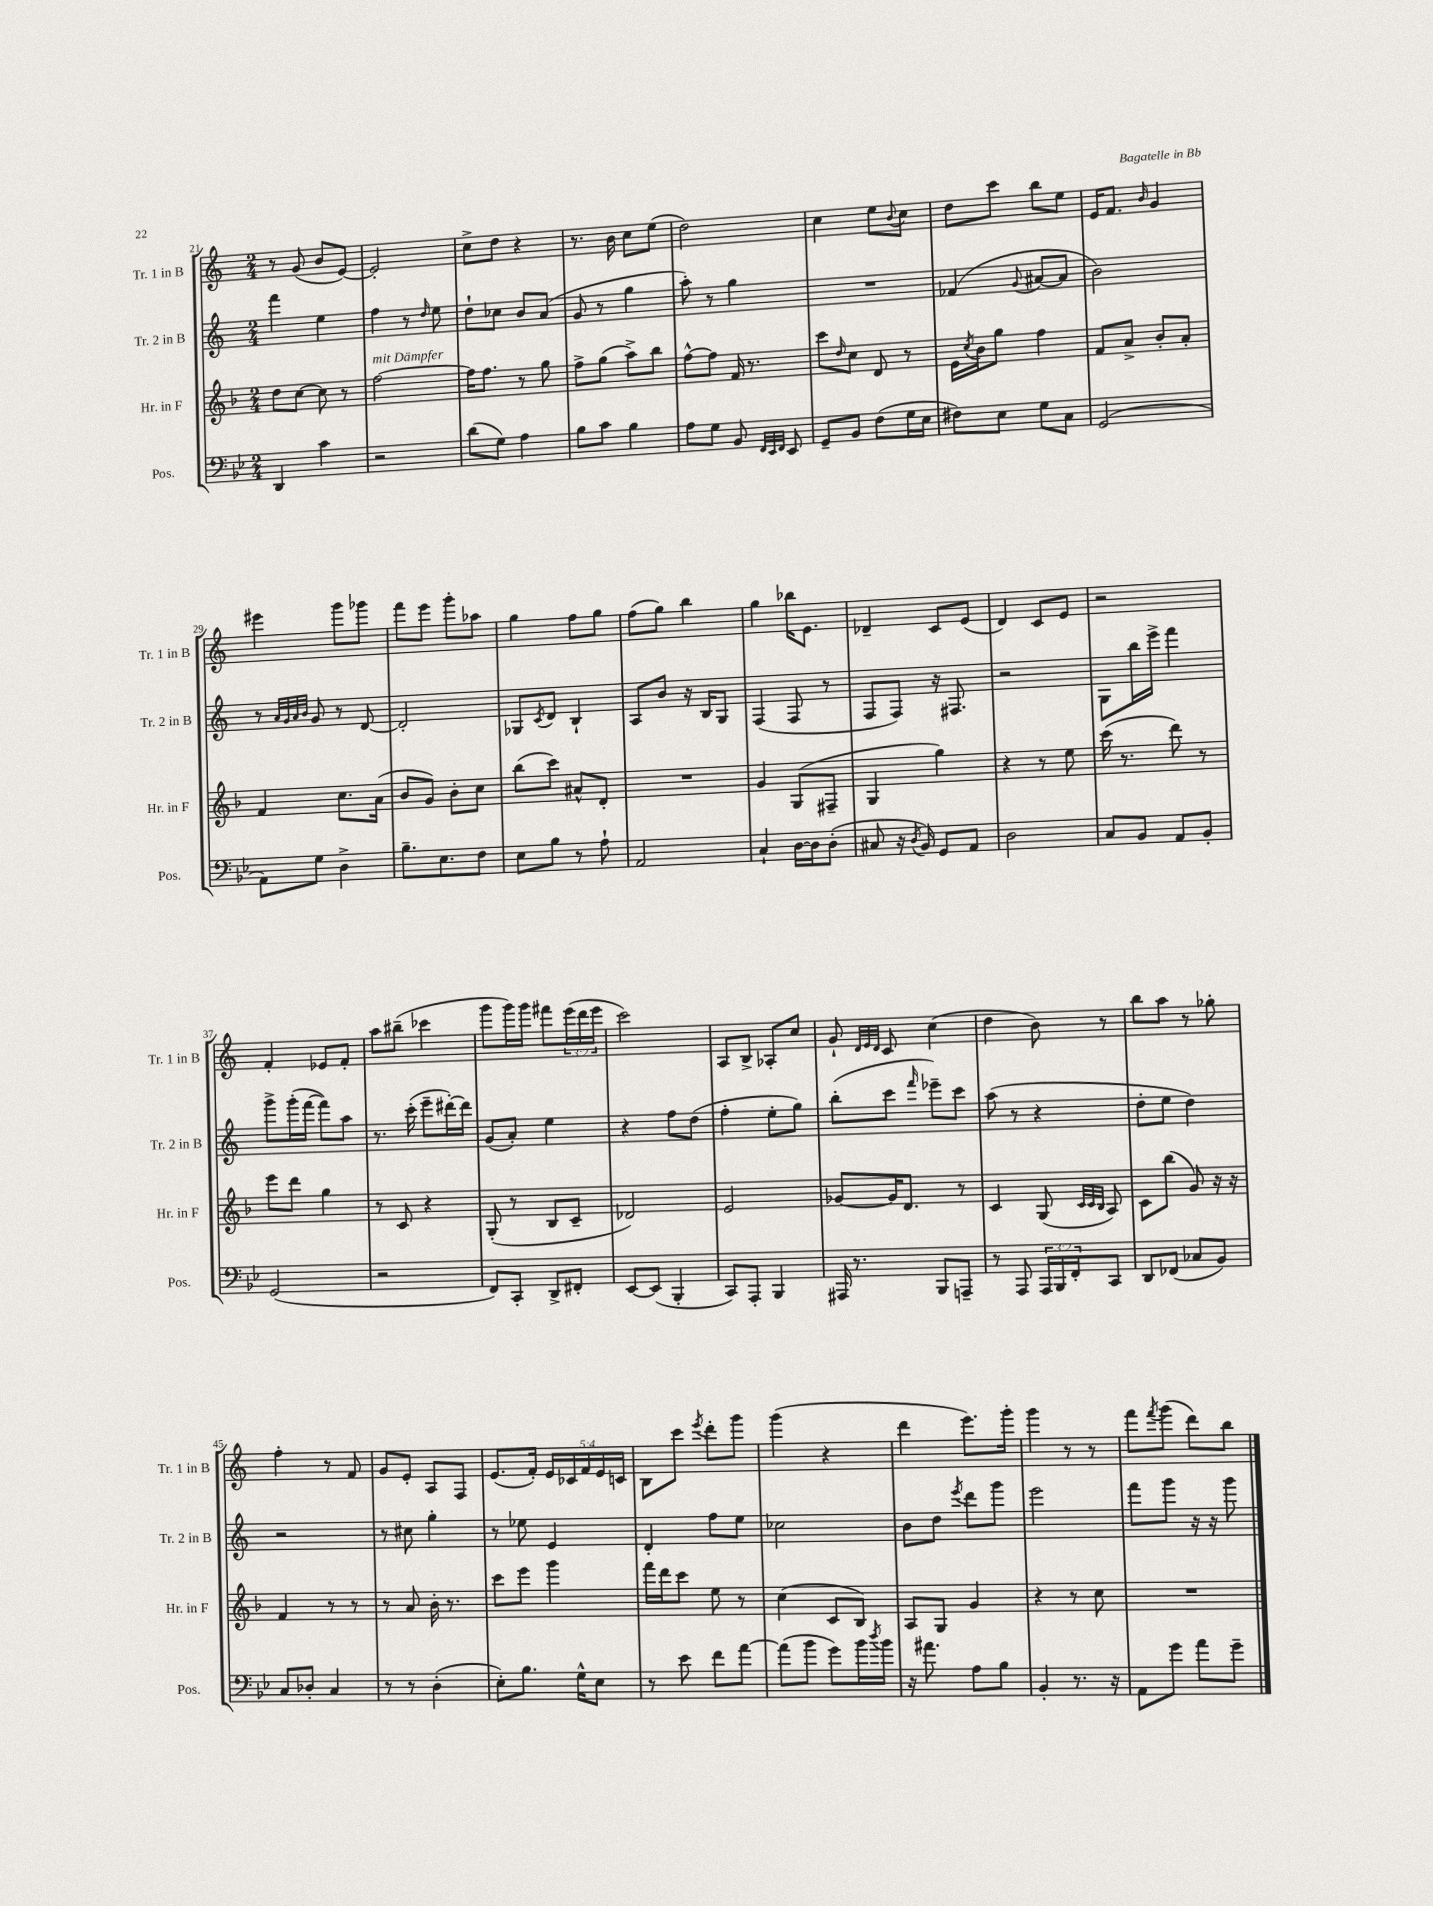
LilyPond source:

<<
\new StaffGroup <<
\new Staff = "s0" \with { instrumentName = "Tr. 1 in B" shortInstrumentName = "Tr. 1 in B" } {
    \clef treble \key c \major \numericTimeSignature \time 2/4 \override Staff.TupletNumber.text = #tuplet-number::calc-fraction-text
    r8 g'8( b'8 e'8~) |
    e'2-. |
    c''8-> d''8 r4 |
    r8. b'16 c''8 e''8( |
    d''2) |
    c''4 e''8 \appoggiatura { b'8 } c''8 |
    d''8 c'''8 b''8 e''8 |
    e'16 f'8. \grace { b'16 } g'4 |
    eis'''4 g'''8 ges'''8 |
    f'''8 e'''8 g'''8-. aes''8 |
    g''4 f''8 g''8 |
    f''8( g''8) b''4 |
    g''4 bes''16 e'8. |
    des'4-- c'8 e'8( |
    d'4) c'8 e'8 |
    r2 |
    f'4-. ees'8 f'8-. |
    a''8 bis''8--( ces'''4 |
    g'''8 g'''16) g'''16 fis'''8 \tuplet 3/2 { e'''16( d'''16 e'''16 } |
    c'''2) |
    a8 b8-> aes8-. c''8 |
    g'8-! \grace { d'32 e'32 d'32 } c'8 c''4( |
    d''4 b'8) r8 |
    b''8 a''8 r8 ges''8-. |
    f''4-. r8 f'8 |
    g'8 e'8-. a8 f8 |
    e'8.( f'16-.) \tuplet 5/4 { e'16 ces'16 f'16 e'16 c'16 } |
    b8 c'''8 \acciaccatura { e'''8 } d'''8-. g'''8 |
    g'''4( r4 |
    d'''4 e'''8.) g'''16-. |
    g'''4 r8 r8 |
    f'''8 \acciaccatura { f'''8 } g'''8( d'''8) b''8 \bar "|." |
}
\new Staff = "s1" \with { instrumentName = "Tr. 2 in B" shortInstrumentName = "Tr. 2 in B" } {
    \clef treble \key c \major \numericTimeSignature \time 2/4
    f'''4 e''4 |
    f''4 r8 \grace { d''16 } e''8 |
    d''8-! ces''8 b'8 a'8( |
    g'8 r8 g''4 |
    a''8-.) r8 g''4 |
    R2 |
    fes'4( \appoggiatura { g'8 } ais'8~ ais'8 |
    b'2) |
    r8 \grace { a'32 g'32 a'32 b'32 } g'8 r8 d'8~ |
    d'2-. |
    ges8 \acciaccatura { c'8 } d'8 b4-! |
    a8 b'8 r16 b16 g8 |
    f4( f8 r8 |
    f8 f8) r16 fis8. |
    r2 |
    g8 b''16 e'''16-> f'''4 |
    g'''8-> g'''16-.( f'''16~ f'''8) a''8 |
    r8. c'''16-.( e'''8-- dis'''16~-.) dis'''16 |
    g'8( a'8-.) e''4 |
    r4 f''8 d''8( |
    f''4-. e''8-. g''8) |
    b''8-.( c'''8 \grace { f'''16 } ees'''8--) c'''8 |
    a''8( r8 r4 |
    d''8-. e''8 d''4) |
    r2 |
    r8 cis''8 g''4-. |
    r8 ees''8 e'4 |
    d'4-. f''8 e''8 |
    ces''2 |
    b'8 d''8 \acciaccatura { e'''8 } d'''8 g'''8 |
    e'''2 |
    f'''8 g'''8 r16 r16 g'''8 \bar "|." |
}
\new Staff = "s2" \with { instrumentName = "Hr. in F" shortInstrumentName = "Hr. in F" } {
    \clef treble \key f \major \numericTimeSignature \time 2/4
    d''8 c''8~ c''8 r8 |
    f''2~^\markup { \italic "mit Dämpfer" } |
    f''16 f''8. r8 g''8 |
    f''8-> g''8( a''8->) bes''8 |
    f''8~-^ f''8 f'16 r8. |
    c'''8 \grace { d''16 } c''8 d'8 r8 |
    e'16 \acciaccatura { c''8 } bes'16 g''8 f''4 |
    f'8 a'8-> bes'8-. a'8-. |
    f'4 c''8. a'16( |
    bes'8 g'8) bes'8-. c''8 |
    bes''8( c'''8) ais'8-^ d'8-. |
    R2 |
    g'4 g8( fis8-- |
    g4 g''4) |
    r4 r8 e''8 |
    c'''16( r8. d'''8) r8 |
    e'''8 d'''8 g''4 |
    r8 c'8 r4 |
    g8-.( r8 bes8 c'8-- |
    des'2) |
    e'2 |
    ges'8~ ges'16 d'8. r8 |
    c'4 g8( \grace { c'32 c'32 bes32 } a8) |
    c'8 bes''8( g'8) r16 r16 |
    f'4 r8 r8 |
    r8 a'8 bes'16-. r8. |
    c'''8 e'''8 g'''4 |
    f'''16 d'''16 c'''8 e''8 r8 |
    c''4( c'8 bes8) |
    a8 g8 g'4 |
    r4 r8 c''8 |
    R2 \bar "|." |
}
\new Staff = "s3" \with { instrumentName = "Pos." shortInstrumentName = "Pos." } {
    \clef bass \key bes \major \numericTimeSignature \time 2/4 \override Staff.TupletNumber.text = #tuplet-number::calc-fraction-text
    d,4 c'4 |
    r2 |
    d'8( g8) a4 |
    bes8 c'8 bes4 |
    a8 g8 bes,8 \grace { f,32 ees,32 f,32 } ees,8 |
    g,8-- bes,8 f8( g16 ees16 |
    fis8) ees8 g8 c8 |
    g,2( |
    a,8) g8 d4-> |
    bes8.-- ees8. f8 |
    ees8 bes8 r8 a8-! |
    a,2 |
    c4-! d16~ d16 d8-.( |
    cis8 r16 \acciaccatura { d8 } bes,16) g,8 a,8 |
    d2 |
    c8 bes,8 a,8 bes,8-. |
    g,2( |
    r2 |
    f,8) c,8-. d,8-> fis,8-. |
    ees,8~ ees,8( bes,,4-. |
    c,8) a,,8-. bes,,4 |
    ais,,16 r8. bes,,8 a,,8-- |
    r8 a,,8 \tuplet 3/2 { a,,16 bes,,16 f,16-. } c,8 |
    d,8 fes,8( ces8 bes,8) |
    c8 des8-. c4 |
    r8 r8 d4-.( |
    ees8-.) bes8. g16-^ ees8 |
    r8 ees'8 f'8 a'8~ |
    a'8( bes'8 g'8) bes'16 \acciaccatura { d''8 } bes'16 |
    r16 ais'8. a8 bes8 |
    bes,4-. r8. r16 |
    a,8 g'8 a'8 g'8-- \bar "|." |
}
>>
>>
\layout { \context { \Score currentBarNumber = #21 } }
